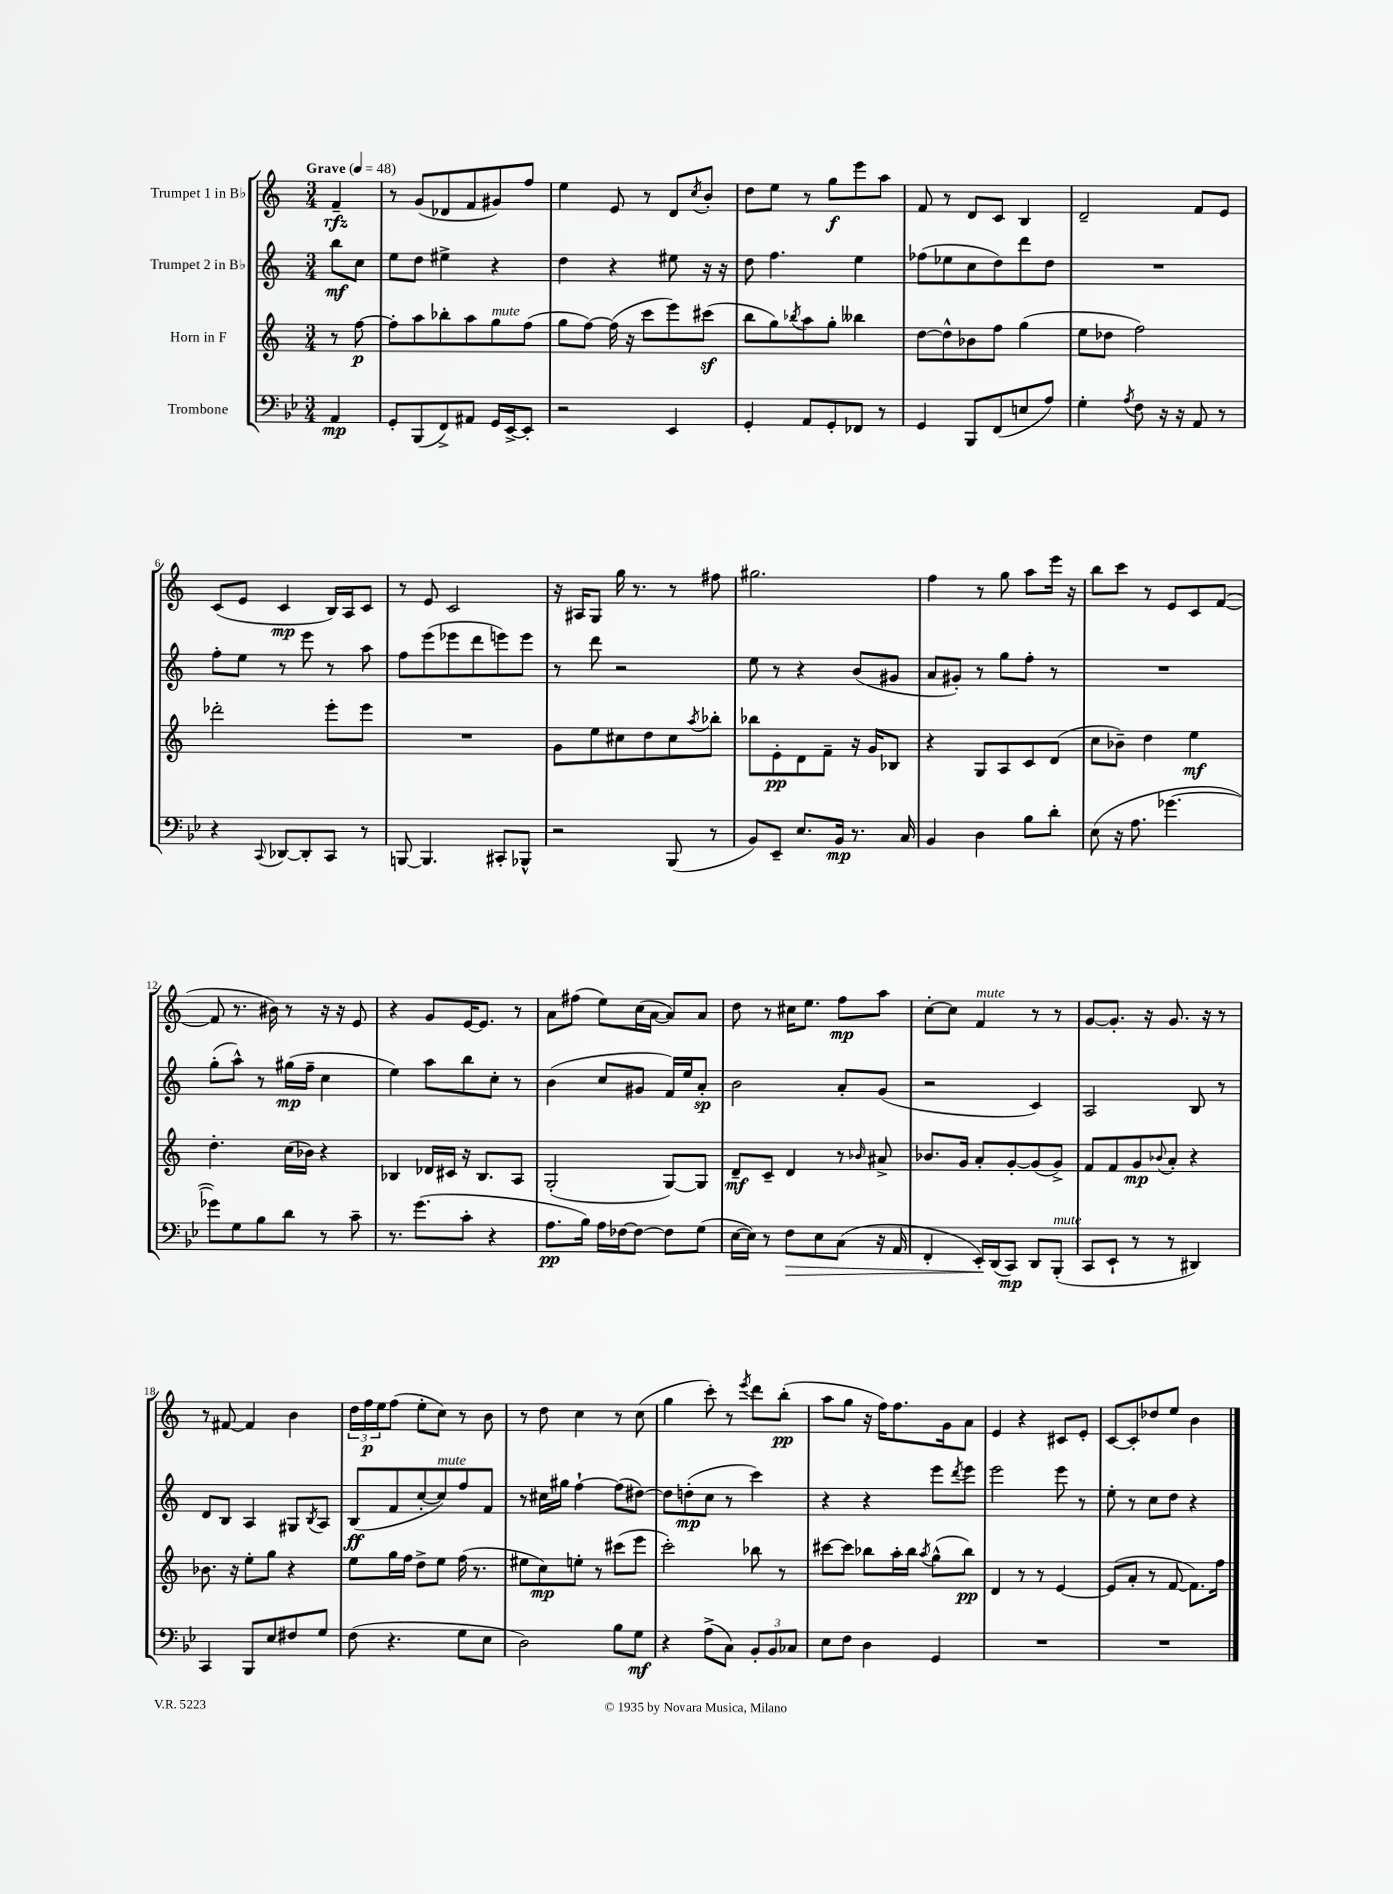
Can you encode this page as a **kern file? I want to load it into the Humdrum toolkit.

**kern	**dynam	**kern	**dynam	**kern	**dynam	**kern	**dynam
*part4	*part4	*part3	*part3	*part2	*part2	*part1	*part1
*staff4	*staff4	*staff3	*staff3	*staff2	*staff2	*staff1	*staff1
*I"Trombone	*	*I"Horn in F	*	*I"Trumpet 2 in B♭	*	*I"Trumpet 1 in B♭	*
*clefF4	*	*clefG2	*	*clefG2	*	*clefG2	*
*k[b-e-]	*	*k[]	*	*k[]	*	*k[]	*
*M3/4	*	*M3/4	*	*M3/4	*	*M3/4	*
*MM48	*	*MM48	*	*MM48	*	*MM48	*
=	=	=	=	=	=	=	=
!	!	!	!	!	!	!LO:TX:a:B:t=Grave	!
4AA/	mp	8r	.	8bb\L	mf	4f~/	rfz
.	.	[8ff\	p	8cc\J	.	.	.
=1	=1	=1	=1	=1	=1	=1	=1
8GG'/L	.	8ff'\L]	.	8ee\L	.	8r	.
(8BBB-/	.	8aa\	.	8dd\J	.	(8g/L	.
8FF^/)	.	8bb-X'\	.	4ee#X^\	.	8d-X/	.
8AA#X/J	.	8aa\	.	.	.	8f/	.
!	!	!LO:TX:a:i:t=mute	!	!	!	!	!
16GG/LL	.	8gg\	.	4r	.	8g#X/)	.
[16EE-^/J	.	.	.	.	.	.	.
8EE-'/J]	.	(8ff\J	.	.	.	8ff/J	.
=2	=2	=2	=2	=2	=2	=2	=2
2r	.	8gg\L	.	4dd\	.	4ee\	.
.	.	[8ff\J)	.	.	.	.	.
.	.	(16ff\]	.	4r	.	8e/	.
.	.	16r	.	.	.	.	.
.	.	8ccc\L	.	.	.	8r	.
4EE-/	.	8eee\)	.	8ee#X\	.	8d/L	.
.	.	.	.	.	.	8qcc/	.
.	.	(8ccc#Xz\J	.	16r	.	8b'/J	.
.	.	.	.	16r	.	.	.
=3	=3	=3	=3	=3	=3	=3	=3
4GG'/	.	8bb\L	.	8dd\	.	8dd\L	.
.	.	8gg\)	.	4.ff\	.	8ee\J	.
.	.	8qbb-X/	.	.	.	.	.
8AA/L	.	8aa\	.	.	.	8r	.
8GG'/	.	8gg'\J	.	.	.	8gg\L	f
8FF-X/J	.	4bb--X\	.	4ee\	.	8eee\	.
8r	.	.	.	.	.	8aa\J	.
=4	=4	=4	=4	=4	=4	=4	=4
4GG/	.	[8dd\L	.	(8ff-X\L	.	8f/	.
.	.	8dd^^\]	.	8ee-X\	.	8r	.
8BBB-/L	.	8b-X\	.	8cc\	.	8d/L	.
(8FF/	.	8ff\J	.	8dd\)	.	8c/J	.
8En/	.	(4gg\	.	8ddd\	.	4B/	.
8A/J)	.	.	.	8dd\J	.	.	.
=5	=5	=5	=5	=5	=5	=5	=5
4G'\	.	8ee\L	.	2.r	.	2d~/	.
.	.	8dd-X\J	.	.	.	.	.
8qA/	.	.	.	.	.	.	.
8F\	.	2ff\)	.	.	.	.	.
16r	.	.	.	.	.	.	.
16r	.	.	.	.	.	.	.
8AA/	.	.	.	.	.	8f/L	.
8r	.	.	.	.	.	8e/J	.
!!LO:LB:g=z
=6	=6	=6	=6	=6	=6	=6	=6
4r	.	2ddd-X'\	.	8ff'\L	.	(8c/L	.
.	.	.	.	8ee\J	.	8e/J	.
8qqCC/	.	.	.	.	.	.	.
[8DD-X/L	.	.	.	8r	.	4c/	mp
8DD-'/]	.	.	.	8eee\	.	.	.
8CC/J	.	8eee'\L	.	8r	.	16B/LL)	.
.	.	.	.	.	.	16A/J	.
8r	.	8eee\J	.	8aa\	.	8c/J	.
=7	=7	=7	=7	=7	=7	=7	=7
[8BBBn/	.	2.r	.	8ff\L	.	8r	.
4.BBB/]	.	.	.	(8eee\	.	8e/	.
.	.	.	.	8eee-X\	.	2c/	.
.	.	.	.	8ddd\	.	.	.
8CC#X'/L	.	.	.	8eeen\)	.	.	.
8BBB-X^^/J	.	.	.	8eee\J	.	.	.
=8	=8	=8	=8	=8	=8	=8	=8
2r	.	8g\L	.	8r	.	16r	.
.	.	.	.	.	.	16A#X/KL	.
.	.	8ee\	.	8ddd\	.	8G/J	.
.	.	8cc#X\	.	2r	.	16gg\	.
.	.	.	.	.	.	8.r	.
.	.	8dd\	.	.	.	.	.
(8BBB-/	.	8cc#\	.	.	.	8r	.
.	.	8qaa/	.	.	.	.	.
8r	.	8bb-X'\J	.	.	.	8ff#X\	.
=9	=9	=9	=9	=9	=9	=9	=9
8BB-/L)	.	8bb-X\L	.	8ee\	.	2.gg#X\	.
8EE-~/J	.	8e'\	pp	8r	.	.	.
8.E-/L	.	8d\	.	4r	.	.	.
.	.	8f~\J	.	.	.	.	.
16BB-/Jk	mp	.	.	.	.	.	.
8.r	.	16r	.	(8b/L	.	.	.
.	.	16g/KL	.	.	.	.	.
.	.	8B-X/J	.	8g#X/J	.	.	.
16C/	.	.	.	.	.	.	.
=10	=10	=10	=10	=10	=10	=10	=10
4BB-/	.	4r	.	8a/L	.	4ff\	.
.	.	.	.	8g#X'/J)	.	.	.
4D\	.	8G/L	.	8r	.	8r	.
.	.	8A/	.	8gg\L	.	8gg\	.
8B-\L	.	8c/	.	8ff'\J	.	8aa\L	.
8d'\J	.	(8d/J	.	8r	.	16eee\Jk	.
.	.	.	.	.	.	16r	.
=11	=11	=11	=11	=11	=11	=11	=11
(8E-\	.	8cc\L	.	2.r	.	8bb\L	.
16r	.	8b-X~\J)	.	.	.	8ccc\J	.
8.A\	.	.	.	.	.	.	.
.	.	4dd\	.	.	.	8r	.
[4.g-X\	.	.	.	.	.	8e/L	.
.	.	4ee\	mf	.	.	8c/	.
.	.	.	.	.	.	([8f/J	.
!!LO:LB:g=z
=12	=12	=12	=12	=12	=12	=12	=12
8g-X\L])	.	4.dd'\	.	(8gg'\L	.	8f/]	.
8G\	.	.	.	8aa^^\J)	.	8.r	.
8B-\	.	.	.	8r	.	.	.
.	.	.	.	.	.	16b#X\)	.
8d\J	.	(16cc\LL	.	(16gg#X\LL	mp	8r	.
.	.	16b-X\JJ)	.	16ff~\JJ	.	.	.
8r	.	4r	.	4cc\	.	16r	.
.	.	.	.	.	.	16r	.
8c~\	.	.	.	.	.	8e/	.
=13	=13	=13	=13	=13	=13	=13	=13
8.r	.	4B-X/	.	4ee\)	.	4r	.
(8.g\L	.	.	.	.	.	.	.
.	.	16d-X/LL	.	8aa\L	.	8g/L	.
.	.	16c#X/JJ	.	.	.	.	.
8c'\J	.	16r	.	8bb\	.	[16e/K	.
.	.	8.B-/L	.	.	.	8.e/J]	.
4r	.	.	.	8cc'\J	.	.	.
.	.	8A/J	.	8r	.	8r	.
=14	=14	=14	=14	=14	=14	=14	=14
8.A\L	pp	(2G'/	.	(4b\	.	8a\L	.
.	.	.	.	.	.	(8ff#X\J	.
16B-\Jk)	.	.	.	.	.	.	.
16A\LL	.	.	.	8cc/L	.	8ee\L)	.
[16F-X\J	.	.	.	.	.	.	.
8F-\J_	.	.	.	8g#X/J	.	(16cc\L	.
.	.	.	.	.	.	[16a\JJ	.
8F-\L]	.	[8G/L)	.	16f/LL)	.	8a/L])	.
.	.	.	.	16ee/J	.	.	.
(8G\J	.	8G/J]	.	8a'/J	sp	8a/J	.
=15	=15	=15	=15	=15	=15	=15	=15
[16E-\LL	.	8d~/L	mf	2b\	.	8dd\	.
16E-\JJ])	.	.	.	.	.	.	.
8r	.	8c~/J	.	.	.	8r	.
!	!LO:HP:b	!	!	!	!	!	!
8F\L	>	4d/	.	.	.	16cc#X\KL	.
.	.	.	.	.	.	8.ee\J	.
8E-\	.	.	.	.	.	.	.
(8C\J	.	8r	.	8a'/L	.	8ff\L	mp
.	.	16qqb-X/	.	.	.	.	.
16r	.	8a#X^/	.	(8g/J	.	8aa\J	.
16AA/	.	.	.	.	.	.	.
=16	=16	=16	=16	=16	=16	=16	=16
4FF'/	.	8.b-X/L	.	2r	.	[8cc'\L	.
.	.	.	.	.	.	8cc\J]	.
.	.	16g/Jk	.	.	.	.	.
!	!	!	!	!	!	!LO:TX:a:i:t=mute	!
16EE-'/LL)	.	8a'/L	.	.	.	4f/	.
(16DD/J	]	.	.	.	.	.	.
8CC/J)	mp	[8g'/	.	.	.	.	.
8DD/L	.	(8g/]	.	4c/)	.	8r	.
!LO:TX:a:i:t=mute	!	!	!	!	!	!	!
(8BBB-'/J	.	8g^/J)	.	.	.	8r	.
=17	=17	=17	=17	=17	=17	=17	=17
8CC/L	.	8f/L	.	2A/	.	[8g/L	.
8EE-`/J	.	8f/	.	.	.	8.g'/J]	.
8r	.	8g/	mp	.	.	.	.
.	.	.	.	.	.	16r	.
.	.	8qqb-X/	.	.	.	.	.
8r	.	8a'/J	.	.	.	8.g/	.
4DD#X/)	.	4r	.	8B/	.	.	.
.	.	.	.	.	.	16r	.
.	.	.	.	8r	.	8r	.
!!LO:LB:g=z
=18	=18	=18	=18	=18	=18	=18	=18
4CC/	.	8.b-X\	.	8d/L	.	8r	.
.	.	.	.	8B/J	.	[8f#X/	.
.	.	16r	.	.	.	.	.
8BBB-/L	.	8ee'\L	.	4A/	.	4f#/]	.
8E-/	.	8gg\J	.	.	.	.	.
8F#X/	.	4r	.	8G#X/L	.	4b\	.
.	.	.	.	8qB/	.	.	.
8G/J	.	.	.	8A/J	.	.	.
=19	=19	=19	=19	=19	=19	=19	=19
(8F\	.	8ee\L	.	(8B/L	ff	24dd\LL	.
.	.	.	.	.	.	24ff\	p
.	.	.	.	.	.	24ee\J	.
4.r	.	16gg\L	.	8f/	.	(8ff\J	.
.	.	16ff\JJ	.	.	.	.	.
.	.	8dd^\L	.	[8cc'/	.	8ee'\L	.
!	!	!	!	!LO:TX:a:i:t=mute	!	!	!
.	.	8ee\J	.	8cc/])	.	8cc\J)	.
8G\L	.	(16ff\	.	8ff/	.	8r	.
.	.	8.r	.	.	.	.	.
8E-\J	.	.	.	8f/J	.	8b\	.
=20	=20	=20	=20	=20	=20	=20	=20
2D\)	.	8ee#X\L	.	8r	.	8r	.
.	.	8cc\)	mp	16cc#X\LL	.	8dd\	.
.	.	.	.	16gg#X\JJ	.	.	.
.	.	8een'\J	.	[4ff`\	.	4cc\	.
.	.	8r	.	.	.	.	.
8B-\L	.	(8ccc#X\L	.	(8ff\L]	.	8r	.
8G\J	mf	8eee\J	.	[8dd#X\J)	.	(8cc\	.
=21	=21	=21	=21	=21	=21	=21	=21
4r	.	2ccc'\)	.	8dd#\L]	.	4gg\	.
.	.	.	.	(8ddn'\	mp	.	.
(8A^\L	.	.	.	8cc\J	.	8ccc'\)	.
8C\J)	.	.	.	8r	.	8r	.
.	.	.	.	.	.	8qeee/	.
12BB-'/L	.	8bb-X\	.	4ccc\)	.	8ddd\L	.
12BB-/	.	.	.	.	.	.	.
.	.	8r	.	.	.	(8bb'\J	pp
12C-X/J	.	.	.	.	.	.	.
=22	=22	=22	=22	=22	=22	=22	=22
8E-\L	.	[8ccc#X\L	.	4r	.	8aa\L	.
8F\J	.	8ccc#\J]	.	.	.	8gg\J	.
4D\	.	8bb-X\L	.	4r	.	16r	.
.	.	.	.	.	.	16ff\KL)	.
.	.	16aa'\L	.	.	.	8.ff\	.
.	.	16bb-\JJ	.	.	.	.	.
.	.	8qaa/	.	.	.	.	.
4GG/	.	(8gg^^\L	.	8eee\L	.	.	.
.	.	.	.	.	.	16g\k	.
.	.	.	.	8qddd/	.	.	.
.	.	8bb-\J)	pp	8eee\J	.	8a\J	.
=23	=23	=23	=23	=23	=23	=23	=23
2.r	.	4d/	.	2eee\	.	4e/	.
.	.	8r	.	.	.	4r	.
.	.	8r	.	.	.	.	.
.	.	[4e/	.	8eee\	.	8c#X/L	.
.	.	.	.	8r	.	8e'/J	.
=24	=24	=24	=24	=24	=24	=24	=24
2.r	.	(8e/L]	.	8ee'\	.	[8c/L	.
.	.	8a'/J	.	8r	.	8c'/]	.
.	.	8r	.	8cc\L	.	8dd-X/	.
.	.	[8f/	.	8dd\J	.	8ee/J	.
.	.	8.f\L])	.	4r	.	4b\	.
.	.	16ff\Jk	.	.	.	.	.
==	==	==	==	==	==	==	==
*-	*-	*-	*-	*-	*-	*-	*-
